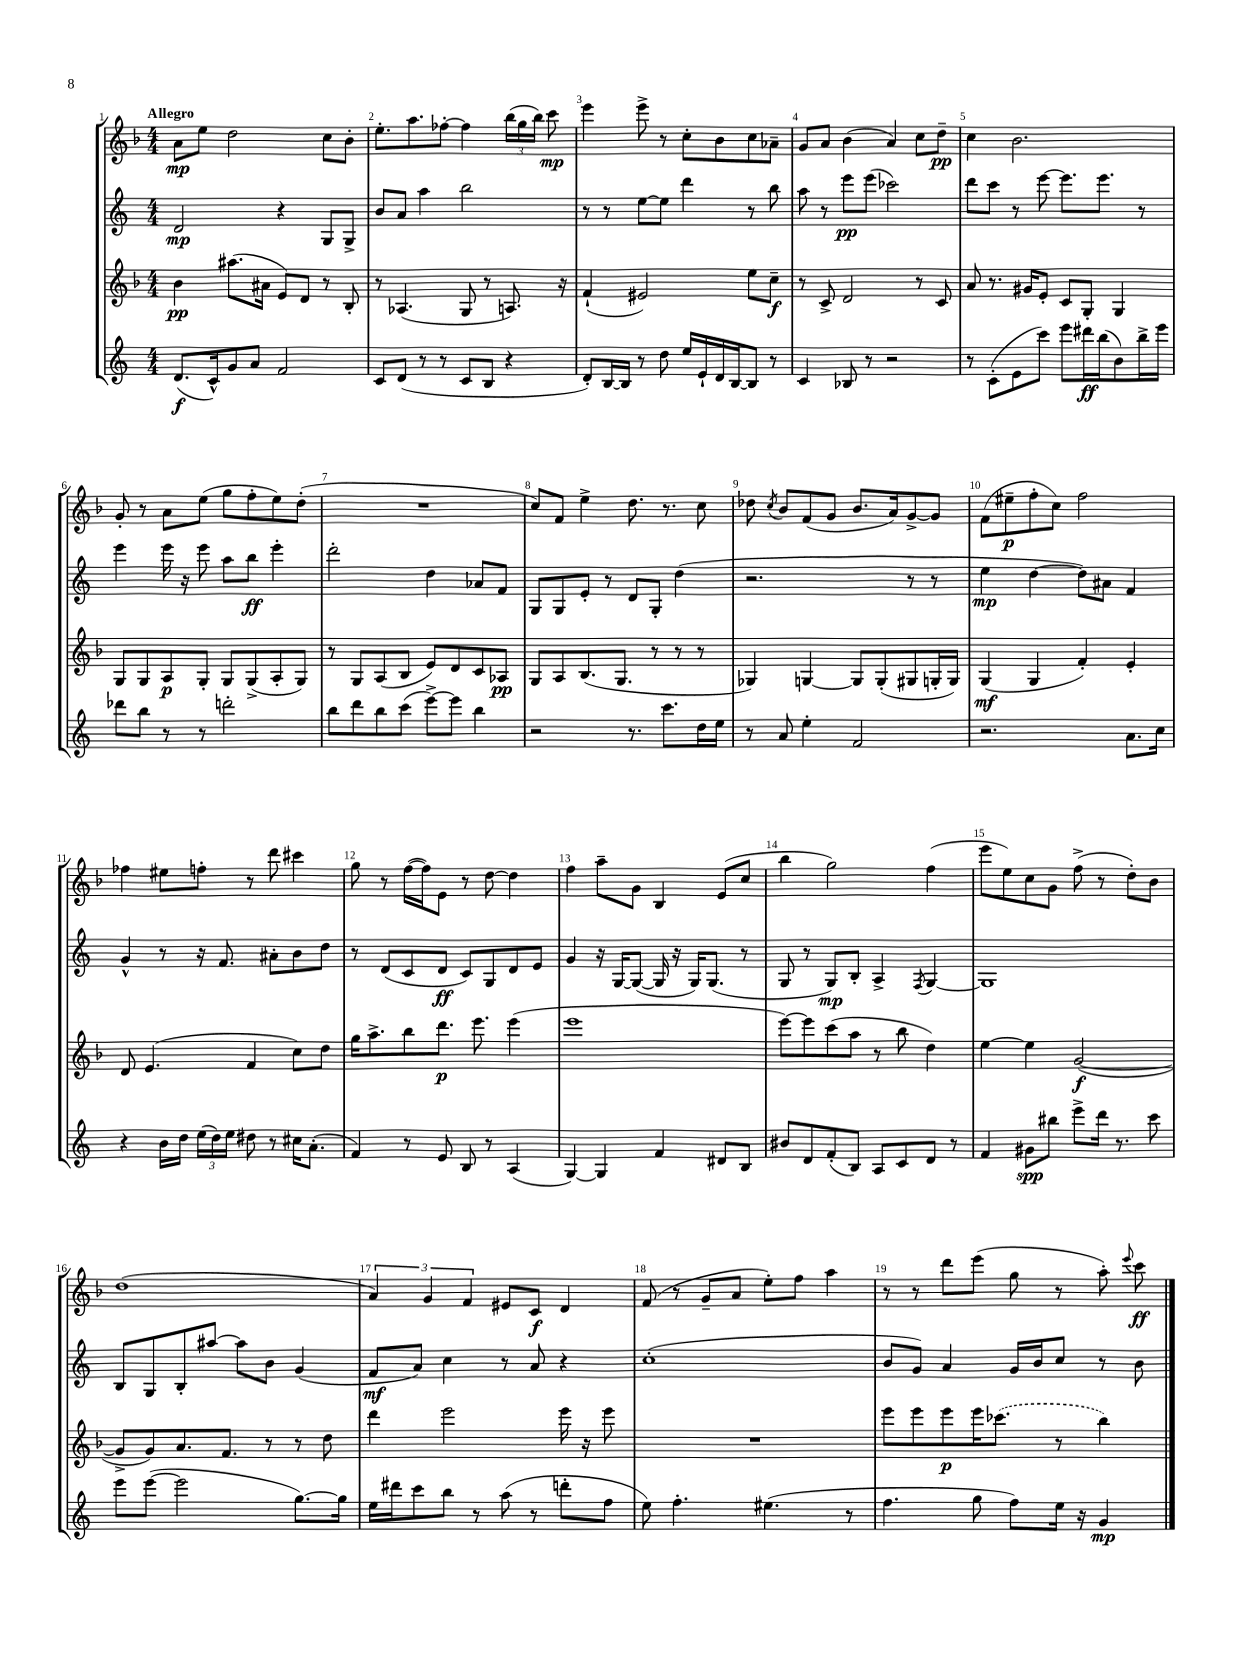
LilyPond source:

<<
\new StaffGroup <<
\new Staff = "s0" {
    \clef treble \key f \major \numericTimeSignature \time 4/4 \tempo "Allegro"
    \autoBeamOff a'8[\mp e''8] d''2 c''8[ bes'8]-. |
    e''8.[-. a''8. fes''8]~-. fes''4 \tuplet 3/2 { bes''16[( g''16 bes''16]) } c'''8\mp |
    e'''4 e'''8-> r8 c''8[-. bes'8 c''8 aes'8]-- |
    g'8[ a'8] bes'4( a'4) c''8[ d''8]--\pp |
    c''4 bes'2. |
    g'8-. r8 a'8[ e''8]( g''8[ f''8-. e''8) d''8]-.( |
    R1 |
    c''8[) f'8] e''4-> d''8. r8. c''8 |
    des''8 \acciaccatura { c''8 } bes'8[ f'8( g'8] bes'8.[ a'16) g'8~-> g'8] |
    f'8[( eis''8--\p f''8-. c''8]) f''2 |
    fes''4 eis''8[ f''8]-. r8 d'''8 cis'''4 |
    g''8 r8 f''16[~( f''16) e'8] r8 d''8~ d''4 |
    f''4 a''8[-- g'8] bes4 e'8[( c''8] |
    bes''4 g''2) f''4( |
    e'''8[ e''8) c''8 g'8] f''8->( r8 d''8[-.) bes'8] |
    d''1( |
    \tuplet 3/2 { a'4) g'4 f'4 } eis'8[ c'8]\f d'4 |
    f'8( r8 g'8[-- a'8] e''8[-.) f''8] a''4 |
    r8 r8 d'''8[ e'''8]( g''8 r8 a''8-.) \appoggiatura { e'''8 } c'''8\ff \bar "|." |
}
\new Staff = "s1" {
    \clef treble \key c \major \numericTimeSignature \time 4/4
    \autoBeamOff d'2\mp r4 g8[ g8]-> |
    b'8[ a'8] a''4 b''2 |
    r8 r8 e''8[~ e''8] d'''4 r8 b''8 |
    a''8 r8 e'''8[\pp e'''8]( ces'''2) |
    d'''8[ c'''8] r8 e'''8~ e'''8.[ e'''8.] r8 |
    e'''4 e'''16 r16 e'''8 a''8[ b''8]\ff e'''4-. |
    d'''2-. d''4 aes'8[ f'8] |
    g8[ g8 e'8]-. r8 d'8[ g8]-. d''4( |
    r2. r8 r8 |
    e''4\mp d''4~ d''8[) ais'8] f'4 |
    g'4-^ r8 r16 f'8. ais'8[-. b'8 d''8] |
    r8 d'8[( c'8 d'8]\ff c'8[) g8 d'8 e'8] |
    g'4 r16 g16[~ g8]~( g16 r16 g16[) g8.]( r8 |
    g8 r8 g8[\mp) b8]-. a4-> \acciaccatura { f8 } g4~ |
    g1 |
    b8[ g8 b8-. ais''8]~ ais''8[ b'8] g'4( |
    f'8[\mf a'8]) c''4 r8 a'8 r4 |
    c''1-.( |
    b'8[ g'8]) a'4 g'16[ b'16 c''8] r8 b'8 \bar "|." |
}
\new Staff = "s2" {
    \clef treble \key f \major \numericTimeSignature \time 4/4
    \autoBeamOff bes'4\pp ais''8.[( ais'16] e'8[) d'8] r8 bes8-. |
    r8 aes4.( g8 r8 a8.) r16 |
    f'4-!( eis'2) e''8[ c''8]--\f |
    r8 c'8-> d'2 r8 c'8 |
    a'8 r8. gis'16[ e'8]-. c'8[ g8]-. g4 |
    g8[ g8 a8\p g8]-. g8[ g8->( a8-. g8]) |
    r8 g8[ a8( bes8] e'8[) d'8 c'8 aes8]\pp |
    g8[ a8 bes8.( g8.] r8 r8 r8 |
    ges4) g4~ g8[ g8-.( gis8 g16-. g16]) |
    g4\mf( g4 f'4-.) e'4-. |
    d'8 e'4.( f'4 c''8[) d''8] |
    g''16[ a''8.-> bes''8 d'''8.]\p e'''8. e'''4( |
    e'''1 |
    e'''8[~) e'''8 c'''8( a''8] r8 bes''8 d''4) |
    e''4~ e''4 g'2~\f( |
    g'8[-> g'8) a'8. f'8.] r8 r8 d''8 |
    d'''4 e'''2 e'''16 r16 e'''8 |
    R1 |
    e'''8[ e'''8 e'''8\p e'''16 \once \slurDashed ces'''8.]( r8 bes''4) \bar "|." |
}
\new Staff = "s3" {
    \clef treble \key c \major \numericTimeSignature \time 4/4
    \autoBeamOff d'8.[\f( c'16-^) g'8 a'8] f'2 |
    c'8[ d'8]( r8 r8 c'8[ b8] r4 |
    d'8[-.) b16~ b16] r8 d''8 e''16[ e'16-! d'16 b16~ b8] r8 |
    c'4 bes8 r8 r2 |
    r8 c'8[-.( e'8 c'''8]) e'''8[ dis'''16\ff b''16( b'8) b''16-> e'''16] |
    des'''8[ b''8] r8 r8 d'''2-. |
    b''8[ d'''8 b''8 c'''8]( e'''8[~->) e'''8] b''4 |
    r2 r8. c'''8.[ d''16 e''16] |
    r8 a'8 e''4-. f'2 |
    r2. a'8.[ c''16] |
    r4 b'16[ d''16] \tuplet 3/2 { e''16[( d''16) e''16] } dis''8 r8 cis''16[ a'8.]-.( |
    f'4) r8 e'8 b8 r8 a4( |
    g4~) g4 f'4 dis'8[ b8] |
    bis'8[ d'8 f'8-.( b8]) a8[ c'8 d'8] r8 |
    f'4 gis'8[\spp bis''8] e'''8[-> d'''16] r8. c'''8 |
    e'''8[ e'''8]~( e'''2 g''8.[~) g''16] |
    e''16[ dis'''16 c'''8 b''8] r8 a''8( r8 d'''8[-. f''8] |
    e''8) f''4.-. eis''4.( r8 |
    f''4. g''8 f''8[) e''16] r16 g'4\mp \bar "|." |
}
>>
>>
\layout { \context { \Score \override BarNumber.break-visibility = ##(#f #t #t) barNumberVisibility = #all-bar-numbers-visible } }
